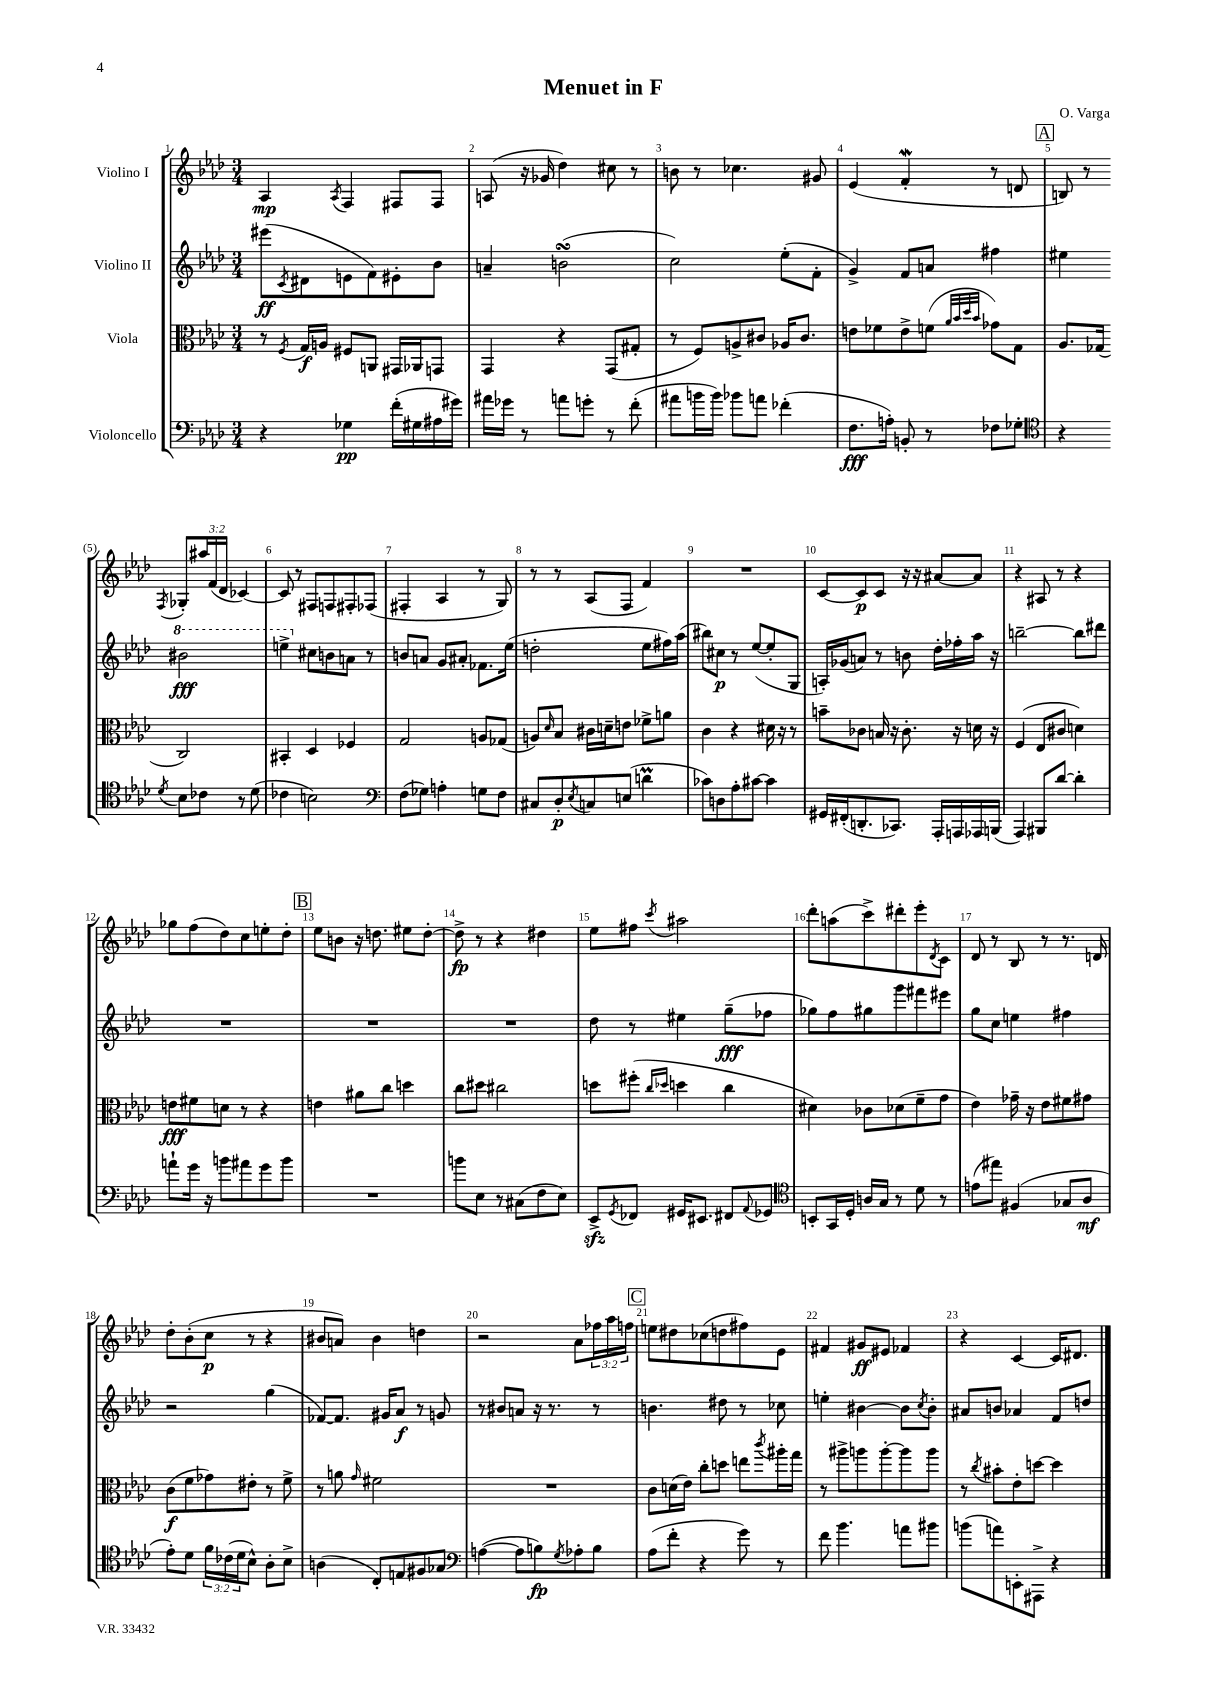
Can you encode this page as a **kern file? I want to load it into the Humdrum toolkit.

**kern	**kern	**kern	**kern
*staff4	*staff3	*staff2	*staff1
*clefF4	*clefC3	*clefG2	*clefG2
*k[b-e-a-d-]	*k[b-e-a-d-]	*k[b-e-a-d-]	*k[b-e-a-d-]
*M3/4	*M3/4	*M3/4	*M3/4
4r	8r	(8eee#	4A-
.	8qF	8qc	.
.	16G	8d#	.
.	16A	.	.
.	.	.	8qA-
4G-	8F#	8e	4F
.	8AA	8f)	.
(16f'	16GG#	8e#'	8F#
16G#	16AA-	.	.
16A#	8GG	8b-	8F#
16g#)	.	.	.
=	=	=	=
16a#	4GG	4a~	(8A
16g-	.	.	.
8r	.	.	16r
.	.	.	16g-
8a	4r	(2b	4dd-)
8g'	.	.	.
8r	(8GG	.	8cc#
(8f'	8G#'	.	8r
=	=	=	=
8a#	8r	2cc)	8b
16b	8F)	.	8r
16b)	.	.	.
8b-	8A^	.	4.cc-
8a	8c#	.	.
(4f-'	16A-	(8ee-'	.
.	8.c#	.	.
.	.	8f'	8g#
=	=	=	=
8.F	8e	4g^)	(4e-
.	8f-	.	.
16A')	.	.	.
8BB'	8e^	8f	4f'
8r	(8f	8a	.
.	32qqa-	.	.
.	32qqb-	.	.
.	32qqdd-	.	.
.	32qqb-	.	.
8F-	8g-)	4ff#	8r
8G-'	8G	.	8d
=	=	=	=
*clefC4	*	*	*
4r	8.A-	4ee#	8B)
.	.	.	8r
.	(16G-	.	.
8qd-	.	.	8qF
8B-	2C)	2bb#	8G-'
8c-	.	.	24aa#
.	.	.	(24f
.	.	.	24d-
8r	.	.	[4c-)
(8d-	.	.	.
=	=	=	=
4c-	4BB#'	4eee^	8c-]
.	.	.	8r
2B)	4D-	8cc#	8F#
.	.	8b	8F
.	4F-	8a	8F#'
.	.	8r	(8F-
=	=	=	=
*clefF4	*	*	*
(8F	2G	8b	4F#'
8G-)	.	8a	.
4A'	.	8g	4A-
.	.	8a#'	.
8G	8A	8.f-	8r
8F	(8G-	.	8G)
.	.	(16ee-	.
=	=	=	=
8C#	8A)	2dd'	8r
.	16qqd-	.	.
8D-'	8B-	.	8r
8qE-	.	.	.
8C	16c#	.	(8A-
.	16d~	.	.
(8E	8e	.	8F
4d	8f-^	8ee-	4f)
.	8a	16ff#)	.
.	.	(16aa-	.
=	=	=	=
8c-)	4c	8bb#)	2.r
8D	.	8cc#	.
8A-'	4r	8r	.
[8c#	.	([8ee-	.
4c#]	16d#	8ee-']	.
.	16r	.	.
.	8r	8G	.
=	=	=	=
16GG#	8b~	16A')	[8c
(16FF#'	.	(16g-	.
8.DD'	8c-	8a)	8c]
.	16B	8r	8c
8.CC-)	16r	.	.
.	8.c-'	8b	16r
.	.	.	16r
16AAA-'	.	16dd-'	[8a#
16AAA	16r	16ff-'	.
16AAA-	16d	16aa-	8a#]
(16BBB	16r	16r	.
=	=	=	=
4AAA-)	(4F	[2bb~	4r
8BBB#	8E-	.	8A#
[8d-	8c#	.	8r
4d-']	4d)	8bb]	4r
.	.	8ddd#	.
=	=	=	=
8a`	8e	2.r	8gg-
16g	8f#	.	(8ff
16r	.	.	.
8b	8d	.	8dd-)
8a#	8r	.	8cc
8g	4r	.	8ee'
8b	.	.	8dd-'
=	=	=	=
2.r	4e	2.r	8ee-
.	.	.	8b
.	8a#	.	16r
.	.	.	8.dd
.	8cc	.	.
.	4dd	.	8ee#
.	.	.	[8dd'
=	=	=	=
8b	8cc	2.r	8dd^]
8E-	8dd#	.	8r
8r	2cc#	.	4r
(8C#	.	.	.
8F	.	.	4dd#
8E-)	.	.	.
=	=	=	=
8EE-^	8dd	8dd-	8ee-
8qGG	.	.	.
8FF-	(8ff#'	8r	8ff#
.	16qqcc	.	.
.	16qqdd-	.	8qccc
16GG#	4dd	4ee#	2aa#
8.EE#	.	.	.
8FF#	4cc	(8gg~	.
8qqAA-	.	.	.
8GG-	.	8ff-	.
=	=	=	=
*clefC4	*	*	*
8BB'	4d#)	8gg-)	8ddd-'
16GG	.	8ff	(8aa
16D-'	.	.	.
16A	8c-	8gg#	8ccc^)
16G	.	.	.
8r	(8d-	8ggg	8ddd#'
8d-	8f~	8fff#	8eee-'
.	.	.	8qd-
8r	8g	8eee#	8c
=	=	=	=
(8e	4e-)	8gg	8d-
8ee#)	.	8cc	8r
(4F#	16g-~	4ee	8B-
.	16r	.	.
.	8e-	.	8r
8G-	8f#	4ff#	8.r
8A-	8g#	.	.
.	.	.	16d
=	=	=	=
8e-')	(8c	2r	8dd-'
8d-	8f	.	(8b-'
24f	8g-)	.	8cc
(24c-	.	.	.
24d-	.	.	.
8B-^^)	8e#'	.	8r
8A-'	8r	(4gg	4r
8B-^	8f^	.	.
=	=	=	=
(4A	8r	[8f-)	8b#
.	8a	8.f-]	8a)
.	16qqg	.	.
8C')	2f#	.	4b#
.	.	16g#	.
8E	.	8a-	.
8F#	.	8r	4dd
8G-	.	8g	.
=	=	=	=
*clefF4	*	*	*
([4A	2.r	8r	2r
.	.	8b#	.
8A]	.	8a	.
8B)	.	16r	.
.	.	8.r	.
8qG	.	.	.
8A-'	.	.	8a-
8B	.	8r	24ff-
.	.	.	24aa-
.	.	.	24ff
=	=	=	=
(8A-	8c	4.b	8ee
8f'	(16d	.	8dd#
.	16e-)	.	.
4r	8cc'	.	(8cc-
.	8dd	8dd#	8dd
8g)	8ee	8r	8ff#)
.	8qccc	.	.
8r	16aa#'	8cc-	8e-
.	16gg	.	.
=	=	=	=
8f	8r	4ee'	4f#
4.b-	8aa#^	.	.
.	8aa	[4b#	8g#
.	[8aa'	.	8e#
8a	8aa]	8b#]	4f-
.	.	8qcc	.
8b#	8aa	8b#'	.
=	=	=	=
(8b	8r	8a#	4r
.	8qcc	.	.
8a)	8b#'	8b	.
8EE'	8e-'	4a-	[4c
8AAA#^	[8dd	.	.
4r	4dd]	8f	16c]
.	.	.	8.d#
.	.	8dd	.
==	==	==	==
*-	*-	*-	*-
